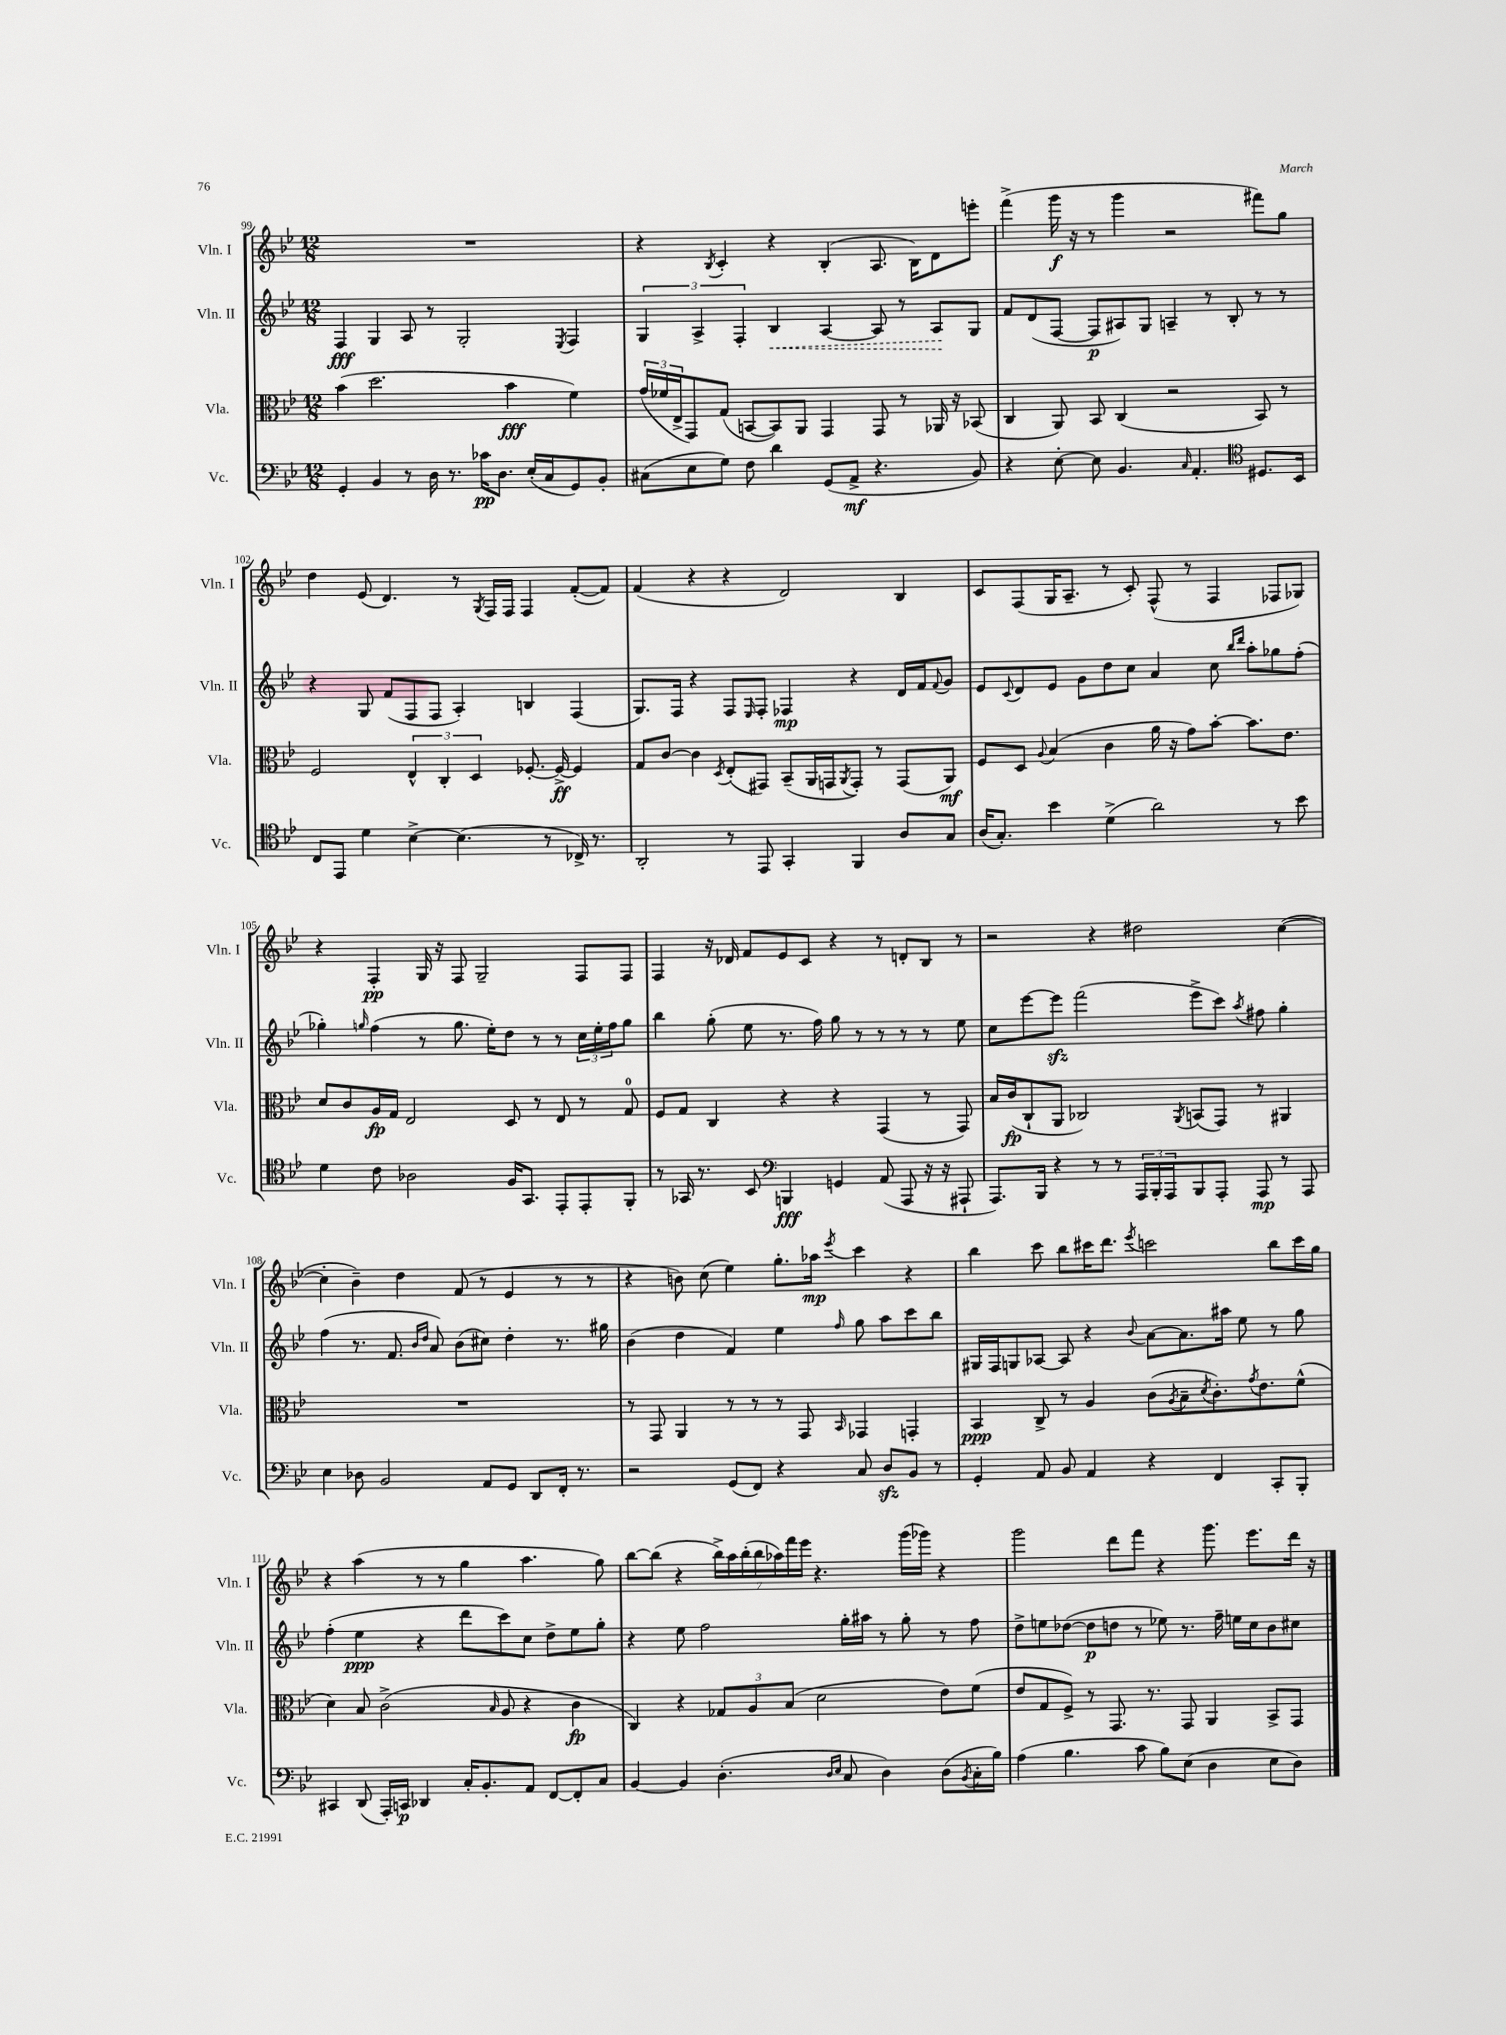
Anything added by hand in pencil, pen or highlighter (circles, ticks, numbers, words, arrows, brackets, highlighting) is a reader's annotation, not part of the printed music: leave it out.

**kern	**dynam	**kern	**dynam	**kern	**dynam	**kern	**dynam
*part4	*part4	*part3	*part3	*part2	*part2	*part1	*part1
*staff4	*staff4	*staff3	*staff3	*staff2	*staff2	*staff1	*staff1
*I"Vc.	*	*I"Vla.	*	*I"Vln. II	*	*I"Vln. I	*
*I'Vc.	*	*I'Vla.	*	*I'Vln. II	*	*I'Vln. I	*
*clefF4	*	*clefC3	*	*clefG2	*	*clefG2	*
*k[b-e-]	*	*k[b-e-]	*	*k[b-e-]	*	*k[b-e-]	*
*M12/8	*	*M12/8	*	*M12/8	*	*M12/8	*
=99	=99	=99	=99	=99	=99	=99	=99
4GG'/	.	(4b-\	.	4F/	fff	1.r	.
4BB-/	.	2.dd\	.	4G/	.	.	.
8r	.	.	.	8A/	.	.	.
16D\	.	.	.	8r	.	.	.
8.r	.	.	.	.	.	.	.
.	.	.	.	2G'/	.	.	.
16c-X\KL	pp	.	.	.	.	.	.
8.D\J	.	.	.	.	.	.	.
.	.	4b-\	fff	.	.	.	.
(16E-'/LL	.	.	.	.	.	.	.
16C/J	.	.	.	.	.	.	.
.	.	.	.	8qE-/	.	.	.
8GG/)	.	4f\)	.	4F/	.	.	.
8BB-'/J	.	.	.	.	.	.	.
=100	=100	=100	=100	=100	=100	=100	=100
(8C#X\L	.	(24g/LL	.	6G/	.	4r	.
.	.	24f-X/	.	.	.	.	.
.	.	24E-^/J	.	.	.	.	.
8E-\	.	8GG/)	.	.	.	.	.
.	.	.	.	6A^/	.	.	.
.	.	.	.	.	.	8qB-/	.
8G\J)	.	(8G/J	.	.	.	4c'/	.
.	.	.	.	6F'/	.	.	.
8F\	.	[8BBn/L	.	.	.	.	.
!	!	!	!	!	!LO:HP:b	!	!
4d\	.	8BB/])	.	4B-/	<	4r	.
.	.	8AA/J	.	.	.	.	.
(8GG/L	.	4GG/	.	[4A/	.	(4B-'/	.
8AA^/J	mf	.	.	.	.	.	.
4.r	.	8GG/	.	8A/]	.	8.A/	.
.	.	8r	.	8r	.	.	.
.	.	.	.	.	.	16B-\KL)	.
.	.	16AA-X/	.	8A/L	.	8d\	.
.	.	16r	.	.	.	.	.
8BB-/)	.	(8BB-X/	.	8G/J	[	8eeen'\J	.
=101	=101	=101	=101	=101	=101	=101	=101
4r	.	4C/	.	8f/L	.	(4fff^\	.
.	.	.	.	(8d/	.	.	.
[8E-'\	.	8AA/)	.	[8F/J	.	16ggg\	f
.	.	.	.	.	.	16r	.
8E-\]	.	8BB-/	.	8F/L]	p	8r	.
4.BB-/	.	(4C/	.	8A#X/)	.	4ggg\	.
.	.	.	.	8G/J	.	.	.
.	.	2r	.	4An~/	.	2r	.
16qqC/	.	.	.	.	.	.	.
4.AA'/	.	.	.	.	.	.	.
.	.	.	.	8r	.	.	.
.	.	.	.	8B-'/	.	.	.
*clefC4	*	*	*	*	*	*	*
8.D#X/L	.	8BB-/)	.	8r	.	8fff#X\L)	.
.	.	8r	.	8r	.	8gg\J	.
16BB-/Jk	.	.	.	.	.	.	.
!!LO:LB:g=z
=102	=102	=102	=102	=102	=102	=102	=102
8C/L	.	2F/	.	4r	.	4dd\	.
8EE-/J	.	.	.	.	.	.	.
4d\	.	.	.	8G/	.	(8e-/	.
.	.	.	.	(8f/L	.	4.d/)	.
[4B-^\	.	6E-^^/	.	8F/	.	.	.
.	.	.	.	8F/J	.	.	.
.	.	6C'/	.	.	.	.	.
(4.B-\]	.	.	.	4A'/)	.	8r	.
.	.	6D/	.	.	.	.	.
.	.	.	.	.	.	8qG/	.
.	.	.	.	.	.	16F/LL	.
.	.	.	.	.	.	16F/JJ	.
.	.	[8.F-X'/	.	4Bn/	.	4F/	.
8r	.	.	.	.	.	.	.
.	.	16F-^/_	ff	.	.	.	.
16C-X^/)	.	4F-/]	.	(4F/	.	([8f'/L	.
8.r	.	.	.	.	.	.	.
.	.	.	.	.	.	8f/J])	.
=103	=103	=103	=103	=103	=103	=103	=103
2AA'/	.	8G/L	.	8.G/L)	.	(4f/	.
.	.	[8c/J	.	.	.	.	.
.	.	.	.	16F/Jk	.	.	.
.	.	4c\]	.	4r	.	4r	.
.	.	8qD/	.	.	.	.	.
8r	.	(8E-'/L	.	8F/L	.	4r	.
.	.	.	.	16qqE-/	.	.	.
8EE-/	.	8GG#X/J)	.	8F'/J	.	.	.
4GG'/	.	(8BB-~/L	.	4F-X/	mp	2d/)	.
.	.	16AA/L	.	.	.	.	.
.	.	16GGn/J	.	.	.	.	.
.	.	8qAA/	.	.	.	.	.
4FF/	.	8GG'/J)	.	4r	.	.	.
.	.	8r	.	.	.	.	.
8A/L	.	(8GG/L	.	16d/LL	.	4B-/	.
.	.	.	.	16f/J	.	.	.
.	.	.	.	8qqf/	.	.	.
8G/J	.	8AA/J)	mf	8g/J	.	.	.
=104	=104	=104	=104	=104	=104	=104	=104
(16A/KL	.	8F/L	.	8e-/L	.	8c/L	.
8.G'/J)	.	.	.	.	.	.	.
.	.	.	.	8qqc/	.	.	.
.	.	8D/J	.	8d/	.	(8F/	.
.	.	8qqA/	.	.	.	.	.
4b-\	.	(4B-/	.	8e-/J	.	16G/K	.
.	.	.	.	.	.	8.A~/J	.
.	.	.	.	8g\L	.	.	.
(4d^\	.	4c\	.	8dd\	.	8r	.
.	.	.	.	8cc\J	.	8c'/)	.
2a\)	.	16a\	.	4a/	.	(8F^^/	.
.	.	16r	.	.	.	.	.
.	.	8g\L)	.	.	.	8r	.
.	.	[8b-'\J	.	8cc\	.	4F/	.
.	.	.	.	16qqbb-/LL	.	.	.
.	.	.	.	16qqddd/JJ	.	.	.
.	.	8.b-\L]	.	8aa'\L	.	.	.
8r	.	.	.	8gg-X\	.	8F-X/L	.
.	.	8.e-\J	.	.	.	.	.
8b-\	.	.	.	(8ff'\J	.	8G-X/J)	.
!!LO:LB:g=z
=105	=105	=105	=105	=105	=105	=105	=105
4d\	.	8d/L	.	4gg-X'\)	.	4r	.
.	.	8c/	.	.	.	.	.
.	.	.	.	16qqggn/	.	.	.
8c\	.	16A/L	fp	(4ff\	.	4F'/	pp
.	.	16G/JJ	.	.	.	.	.
2A-X\	.	2E-/	.	.	.	.	.
.	.	.	.	8r	.	16G/	.
.	.	.	.	.	.	16r	.
.	.	.	.	8.gg\	.	8F/	.
.	.	.	.	.	.	2G~/	.
.	.	.	.	16ee-'\KL)	.	.	.
16F/KL	.	8D/	.	8dd\J	.	.	.
8.GG/J	.	.	.	.	.	.	.
.	.	8r	.	8r	.	.	.
8EE-'/L	.	8E-/	.	8r	.	.	.
8EE-'/	.	8r	.	24cc\LL	.	8F/L	.
.	.	.	.	24ee-'\	.	.	.
.	.	.	.	24ff\J	.	.	.
8FF'/J	.	8G/	.	8gg\J	.	8F/J	.
=106	=106	=106	=106	=106	=106	=106	=106
8r	.	8F/L	.	4bb-\	.	4F/	.
16GG-X/	.	8G/J	.	.	.	.	.
8.r	.	.	.	.	.	.	.
.	.	4C/	.	(8gg'\	.	16r	.
.	.	.	.	.	.	16d-X/	.
8BB-/	.	.	.	8ee-\	.	8f/L	.
*clefF4	*	*	*	*	*	*	*
4BBBn/	fff	4r	.	8.r	.	8e-/	.
.	.	.	.	.	.	8c/J	.
.	.	.	.	16ff\)	.	.	.
4GGn/	.	4r	.	8gg\	.	4r	.
.	.	.	.	8r	.	.	.
(8AA/	.	(4GG/	.	8r	.	8r	.
8AAA/	.	.	.	8r	.	8dn'/L	.
16r	.	8r	.	8r	.	8B-/J	.
16r	.	.	.	.	.	.	.
8AAA#X`/	.	8GG/)	.	8ee-\	.	8r	.
=107	=107	=107	=107	=107	=107	=107	=107
8.AAA/L)	.	16B-/LL	.	8cc\L	.	2r	.
.	.	(16c/J	fp	.	.	.	.
.	.	8C`/	.	[8eee-\	.	.	.
16BBB-/Jk	.	.	.	.	.	.	.
4r	.	8AA/J	.	8eee-zz\J]	.	.	.
.	.	2C-X/)	.	(2fff\	.	.	.
8r	.	.	.	.	.	4r	.
8r	.	.	.	.	.	.	.
24AAA/LL	.	.	.	.	.	2dd#X\	.
24BBB-'/	.	.	.	.	.	.	.
24AAA/J	.	.	.	.	.	.	.
.	.	8qAA/	.	.	.	.	.
8BBB-/	.	(8BBn/L	.	8eee-^\L	.	.	.
8AAA'/J	.	8GG/J)	.	8ccc\J)	.	.	.
.	.	.	.	8qaa/	.	.	.
8AAA/	mp	8r	.	8ff#X\	.	.	.
8r	.	4AA#X/	.	4gg'\	.	([4cc\	.
8AAA/	.	.	.	.	.	.	.
!!LO:LB:g=z
=108	=108	=108	=108	=108	=108	=108	=108
4E-\	.	1.r	.	(4ff\	.	4cc'\]	.
8D-X\	.	.	.	8.r	.	4b-~\)	.
2BB-/	.	.	.	.	.	.	.
.	.	.	.	8.f/	.	.	.
.	.	.	.	.	.	4dd\	.
.	.	.	.	16qqb-/LL	.	.	.
.	.	.	.	16qqdd/JJ	.	.	.
.	.	.	.	8a/)	.	.	.
.	.	.	.	(8b-\L	.	(8f/	.
8AA/L	.	.	.	8cc#X\J)	.	8r	.
8GG/J	.	.	.	4dd'\	.	4e-/	.
8DD/L	.	.	.	.	.	.	.
16FF'/Jk	.	.	.	8.r	.	8r	.
8.r	.	.	.	.	.	.	.
.	.	.	.	.	.	8r	.
.	.	.	.	16gg#X\	.	.	.
=109	=109	=109	=109	=109	=109	=109	=109
2r	.	8r	.	(4b-\	.	4r	.
.	.	8GG/	.	.	.	.	.
.	.	4AA/	.	4dd\	.	8bn\)	.
.	.	.	.	.	.	(8cc\	.
(8GG/L	.	8r	.	4f/)	.	4ee-\)	.
8FF/J)	.	8r	.	.	.	.	.
4r	.	8r	.	4ee-\	.	8.gg'\L	.
.	.	8GG/	.	.	.	.	.
.	.	.	.	.	.	16aa-X\Jk	mp
.	.	16qqBB-/	.	16qqff/	.	8qeee-/	.
8C/	.	4GG-X/	.	8gg\	.	4ccc\	.
8Dzz/L	.	.	.	8aa\L	.	.	.
8BB-/J	.	4GGn'/	.	8ccc\	.	4r	.
8r	.	.	.	8bb-\J	.	.	.
=110	=110	=110	=110	=110	=110	=110	=110
4GG'/	.	4BB-/	ppp	16G#X/LL	.	4bb-\	.
.	.	.	.	16F/J	.	.	.
.	.	.	.	8Gn/	.	.	.
8AA/	.	8C^/	.	[8A-X/J	.	8ccc\	.
8BB-/	.	8r	.	8A-/]	.	8bb-\L	.
4AA/	.	4A/	.	4r	.	16ccc#X\K	.
.	.	.	.	.	.	8.ddd\J	.
.	.	.	.	8qqb-/	.	8qeee-/	.
4r	.	(8c\L	.	[8a\L	.	2cccn\	.
.	.	8qA/	.	.	.	.	.
.	.	8B-~\	.	8.a\]	.	.	.
.	.	8qd/	.	.	.	.	.
4FF/	.	8.c'\)	.	.	.	.	.
.	.	.	.	16aa#X\Jk	.	.	.
.	.	.	.	8ee-\	.	.	.
.	.	8qg/	.	.	.	.	.
.	.	8.e-\	.	.	.	.	.
8CC'/L	.	.	.	8r	.	8bb-\L	.
8BBB-'/J	.	(8f^^\J	.	8gg\	.	16ccc\L	.
.	.	.	.	.	.	16gg\JJ	.
!!LO:LB:g=z
=111	=111	=111	=111	=111	=111	=111	=111
4CC#X/	.	4d\)	.	(4ff'\	.	4r	.
(8DD/	.	8B-/	.	4ee-\	ppp	(4aa\	.
16AAA'/LL)	.	(2c^\	.	.	.	.	.
16CCn/JJ	p	.	.	.	.	.	.
4DD-X/	.	.	.	4r	.	8r	.
.	.	.	.	.	.	8r	.
16C'/KL	.	.	.	8ddd\L	.	4gg\	.
8.BB-'/	.	.	.	.	.	.	.
.	.	16qqB-/	.	.	.	.	.
.	.	8A/	.	8ccc\)	.	.	.
8AA/J	.	4r	.	8cc\J	.	4.aa\	.
[8FF/L	.	.	.	8dd^\L	.	.	.
8FF'/]	.	4c\	fp	8ee-\	.	.	.
8C/J	.	.	.	8gg'\J	.	8gg\)	.
=112	=112	=112	=112	=112	=112	=112	=112
[4BB-/	.	4C/)	.	4r	.	[8bb-\L	.
.	.	.	.	.	.	(8bb-\J]	.
4BB-/]	.	4r	.	8ee-\	.	4r	.
.	.	.	.	2ff\	.	.	.
(4.D'\	.	12G-X/L	.	.	.	28bb-^\LL)	.
.	.	.	.	.	.	28aa\	.
.	.	.	.	.	.	(28bb-'\	.
.	.	12A/	.	.	.	.	.
.	.	.	.	.	.	28bb-\	.
.	.	.	.	.	.	28aa-X\)	.
.	.	(12B-/J	.	.	.	.	.
.	.	.	.	.	.	28fff\	.
.	.	.	.	.	.	28eee-\JJ	.
.	.	2d\	.	.	.	4.r	.
16qqD/LL	.	.	.	.	.	.	.
16qqE-/JJ	.	.	.	.	.	.	.
8C/	.	.	.	16gg'\LL	.	.	.
.	.	.	.	16aa#X\JJ	.	.	.
4D\)	.	.	.	8r	.	.	.
.	.	.	.	8gg'\	.	(16ggg\LL	.
.	.	.	.	.	.	16ggg-X\JJ)	.
(8D\L	.	8e-\L)	.	8r	.	4r	.
8qBB-/	.	.	.	.	.	.	.
16C'\L	.	(8f\J	.	8ff\	.	.	.
16B-\JJ)	.	.	.	.	.	.	.
=113	=113	=113	=113	=113	=113	=113	=113
(4A\	.	8e-/L	.	8dd^\L	.	2ggg\	.
.	.	8G/	.	8een\	.	.	.
4.B-\	.	8F^/J)	.	([8dd-X\J	.	.	.
.	.	8r	.	8dd-\L]	p	.	.
.	.	8.GG/	.	8ddn\J	.	8ddd\L	.
8c\	.	.	.	8r	.	8fff\J	.
.	.	8.r	.	.	.	.	.
8B-\L)	.	.	.	8ee-X\)	.	4r	.
(8E-\J	.	8GG/	.	8.r	.	.	.
4D\	.	4AA/	.	.	.	8.ggg\	.
.	.	.	.	16ff~\	.	.	.
.	.	.	.	16een\LL	.	.	.
.	.	.	.	16cc\J	.	8.eee-\L	.
8E-\L	.	8BB-^/L	.	8b-\	.	.	.
8D\J)	.	8GG/J	.	8cc#X\J	.	16ddd\Jk	.
.	.	.	.	.	.	16r	.
==	==	==	==	==	==	==	==
*-	*-	*-	*-	*-	*-	*-	*-
